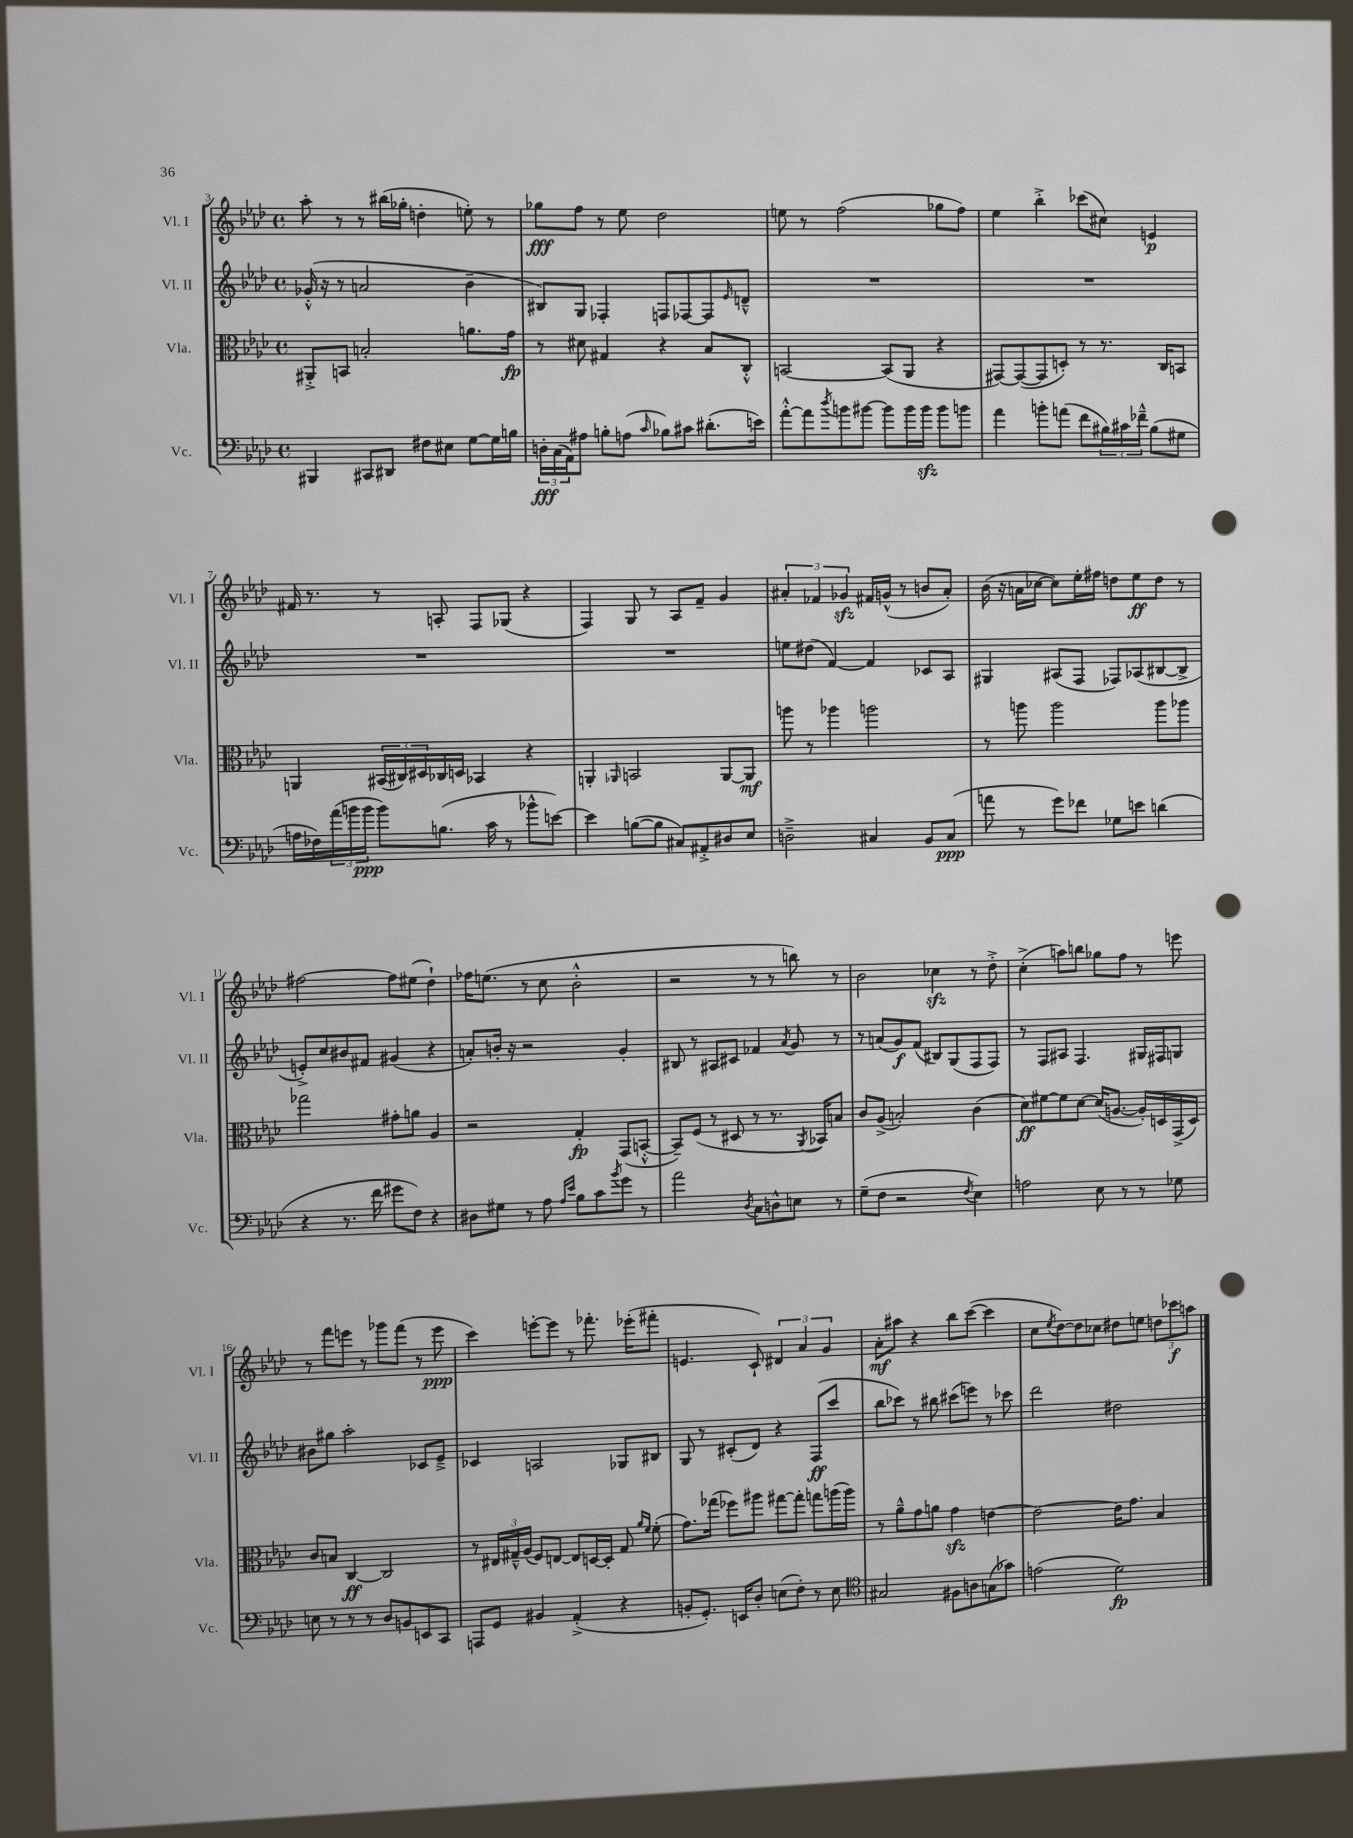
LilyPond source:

<<
\new StaffGroup <<
\new Staff = "s0" \with { instrumentName = "Vl. I" shortInstrumentName = "Vl. I" } {
    \clef treble \key aes \major \defaultTimeSignature \time 4/4
    aes''8-. r8 r8 bis''16( ges''16-. d''4-. e''8-.) r8 |
    ges''8\fff f''8 r8 ees''8 des''2 |
    e''8 r8 f''2( ges''8 f''8) |
    ees''4 bes''4-.-> ces'''8( cis''8) e'4\p |
    fis'16 r8. r8 a8-. f8 ges8( r4 |
    f4) g8 r8 aes8 f'8-- g'4 |
    \tuplet 3/2 { ais'4-. fes'4 ges'4\sfz } fis'16 g'16-^( r8 b'8 ais'8-.) |
    bes'16( r16 a'16 ces''16~ ces''8) ees''16-. fis''16 d''8 ees''8\ff d''8 r8 |
    fis''2~ fis''8 eis''8( des''4-!) |
    fes''16 e''8.( r8 c''8 bes'2-.-^ |
    r2 r8 r8 b''8) r8 |
    bes'2 ces''4\sfz r8 des''8-.-> |
    c''4-.->( a''8) b''8 ges''8 f''8 r8 e'''8 |
    r8 f'''8 e'''8 r8 ges'''8 f'''8( r8 e'''8\ppp |
    c'''4) e'''8~-. e'''8 r8 fes'''8.-. ees'''16-.( fis'''8-. |
    e'4. c'8-!) \tuplet 3/2 { dis'4 aes'4 g'4 } |
    aes'8-.\mf ais''8 r4 bes''8 c'''8~( c'''4 |
    c''8 \acciaccatura { ees''8 } des''8~) des''8 ces''8 dis''8 e''8 \tuplet 3/2 { d''8 ces'''8\f a''8 } \bar "|." |
}
\new Staff = "s1" \with { instrumentName = "Vl. II" shortInstrumentName = "Vl. II" } {
    \clef treble \key aes \major \defaultTimeSignature \time 4/4
    ges'16-.-^( r16 r8 a'2 bes'4-- |
    bis8) g8 fes4-. f8 fes8~ fes8 \grace { ees'16 } d'8---^ |
    R1 |
    R1 |
    R1 |
    R1 |
    e''8 dis''8( f'4~) f'4 ces'8 aes8 |
    gis4 ais8( f8 fes8) aes8( bis8~ bis8-> |
    e'8-.->) c''8 bis'8 fis'8 gis'4( r4 |
    a'8-.) b'16-. r16 r2 g'4-. |
    bis8 r8 ais8 cis'8 fes'4 \acciaccatura { aes'8 } g'8 r8 |
    r8 a'8( g'8\f) f'8( bis8) g8( f8 f8) |
    r8 f8 ais8 f4. gis16 fis16 g8 |
    bis'8 gis''8 aes''2-. ces'8 ees'8---> |
    ces'4 a2 ges8 bis8 |
    g8 r8 cis'8-.( des'8) r4 f8\ff( c'''8 |
    bes''8 ces'''8) r8 bis''8 cis'''8( e'''8) r8 ces'''8 |
    des'''2 dis''2 \bar "|." |
}
\new Staff = "s2" \with { instrumentName = "Vla." shortInstrumentName = "Vla." } {
    \clef alto \key aes \major \defaultTimeSignature \time 4/4
    ais,8-.-> b,8 b2-. a'8. g'16\fp |
    r8 dis'8 gis4 r4 bes8 c8-.-^ |
    b,2~ b,8( aes,8 r4 |
    gis,8~) gis,8~( gis,8 d8-.) r8 r8. c16 b,8 |
    a,4 \tuplet 3/2 { bis,16( cis16) dis16 } ces16 d16 bes,4 r4 |
    a,4-. \grace { aes,16 } b,2 aes,8~ aes,8\mf |
    a''8 r8 aes''4 a''2 |
    r8 a''8 a''2 a''8 aes''8 |
    ges''2 gis'8-. a'8 aes4 |
    r2 g4-.\fp g,8( b,8~-.-^ |
    b,8--) f8( r8 dis8 r8 r8. \acciaccatura { aes,8 } bes,16) b8 |
    c'8 aes8->( b2-.) c'4( |
    des'8\ff) fis'8~ fis'8 des'8~ des'16( a8.~ a16-.) d16 g,16->( d16) |
    c'8 b8 c4~\ff c2 |
    r8 \tuplet 3/2 { eis16 gis16---^ aes16( } f8) e8~ e8 d16~ d16-. gis8 \grace { aes'16 f'16 } f'8-.( |
    g'8.) ges''16( fes''8) ais''8 gis''8~ gis''8-. g''8 a''16( a''16) |
    r8 aes'8---^ g'8 a'8 g'4\sfz e'4~ |
    e'2~ e'16 g'8. bes4 \bar "|." |
}
\new Staff = "s3" \with { instrumentName = "Vc." shortInstrumentName = "Vc." } {
    \clef bass \key aes \major \defaultTimeSignature \time 4/4
    bis,,4 cis,8 dis,8 fis8 eis8 g8~ g16 b16 |
    \tuplet 3/2 { d16-.\fff c16( aes,16) } ais8 b8-. a8( \grace { c'16 } bes8) cis'8 dis'8.-.( e'16) |
    aes'8~-.-^ aes'8 \acciaccatura { des''8 } b'8 bis'8~ bis'8 bis'16 bis'16\sfz bis'8 b'8 |
    aes'4 b'8-. a'8( f'8 \tuplet 3/2 { bis16) cis'16 fes'16---^ } bis8( gis8 |
    a16 fes16) \tuplet 3/2 { aes'16( b'16 b'16\ppp } b'8) b8.( c'16 r8 bes'8-^ e'8~) |
    e'4 b8~( b8 cis8) ais,8-.-> dis8 ees8 |
    d2---> cis4 bes,8 cis8\ppp( |
    a'8 r8 g'8) fes'8 ges8 e'8 d'4( |
    r4 r8. f'16 gis'8 f8) r4 |
    dis8 gis8 r8 aes8 \grace { aes16 ees'16 } bes8 c'8 \acciaccatura { bes'8 } g'8 r8 |
    aes'2 \acciaccatura { des8 } c8 d8-^ e8 r8 |
    g8--( f8 r2 \acciaccatura { f8 } ees4) |
    a2 ees8 r8 r8 ges8 |
    e8 r8 r8 r8 des8 b,8 e,8 c,8 |
    a,,8 g,8 bis,4 aes,4-.->( r4 |
    b,8-. g,8.-.) e,16 des8-. e8( f8-.) r8 e8 |
    \clef tenor gis2 fis8 a8 g8( ges'8) |
    e'2( des'2\fp) \bar "|." |
}
>>
>>
\layout { \context { \Score currentBarNumber = #3 } }
